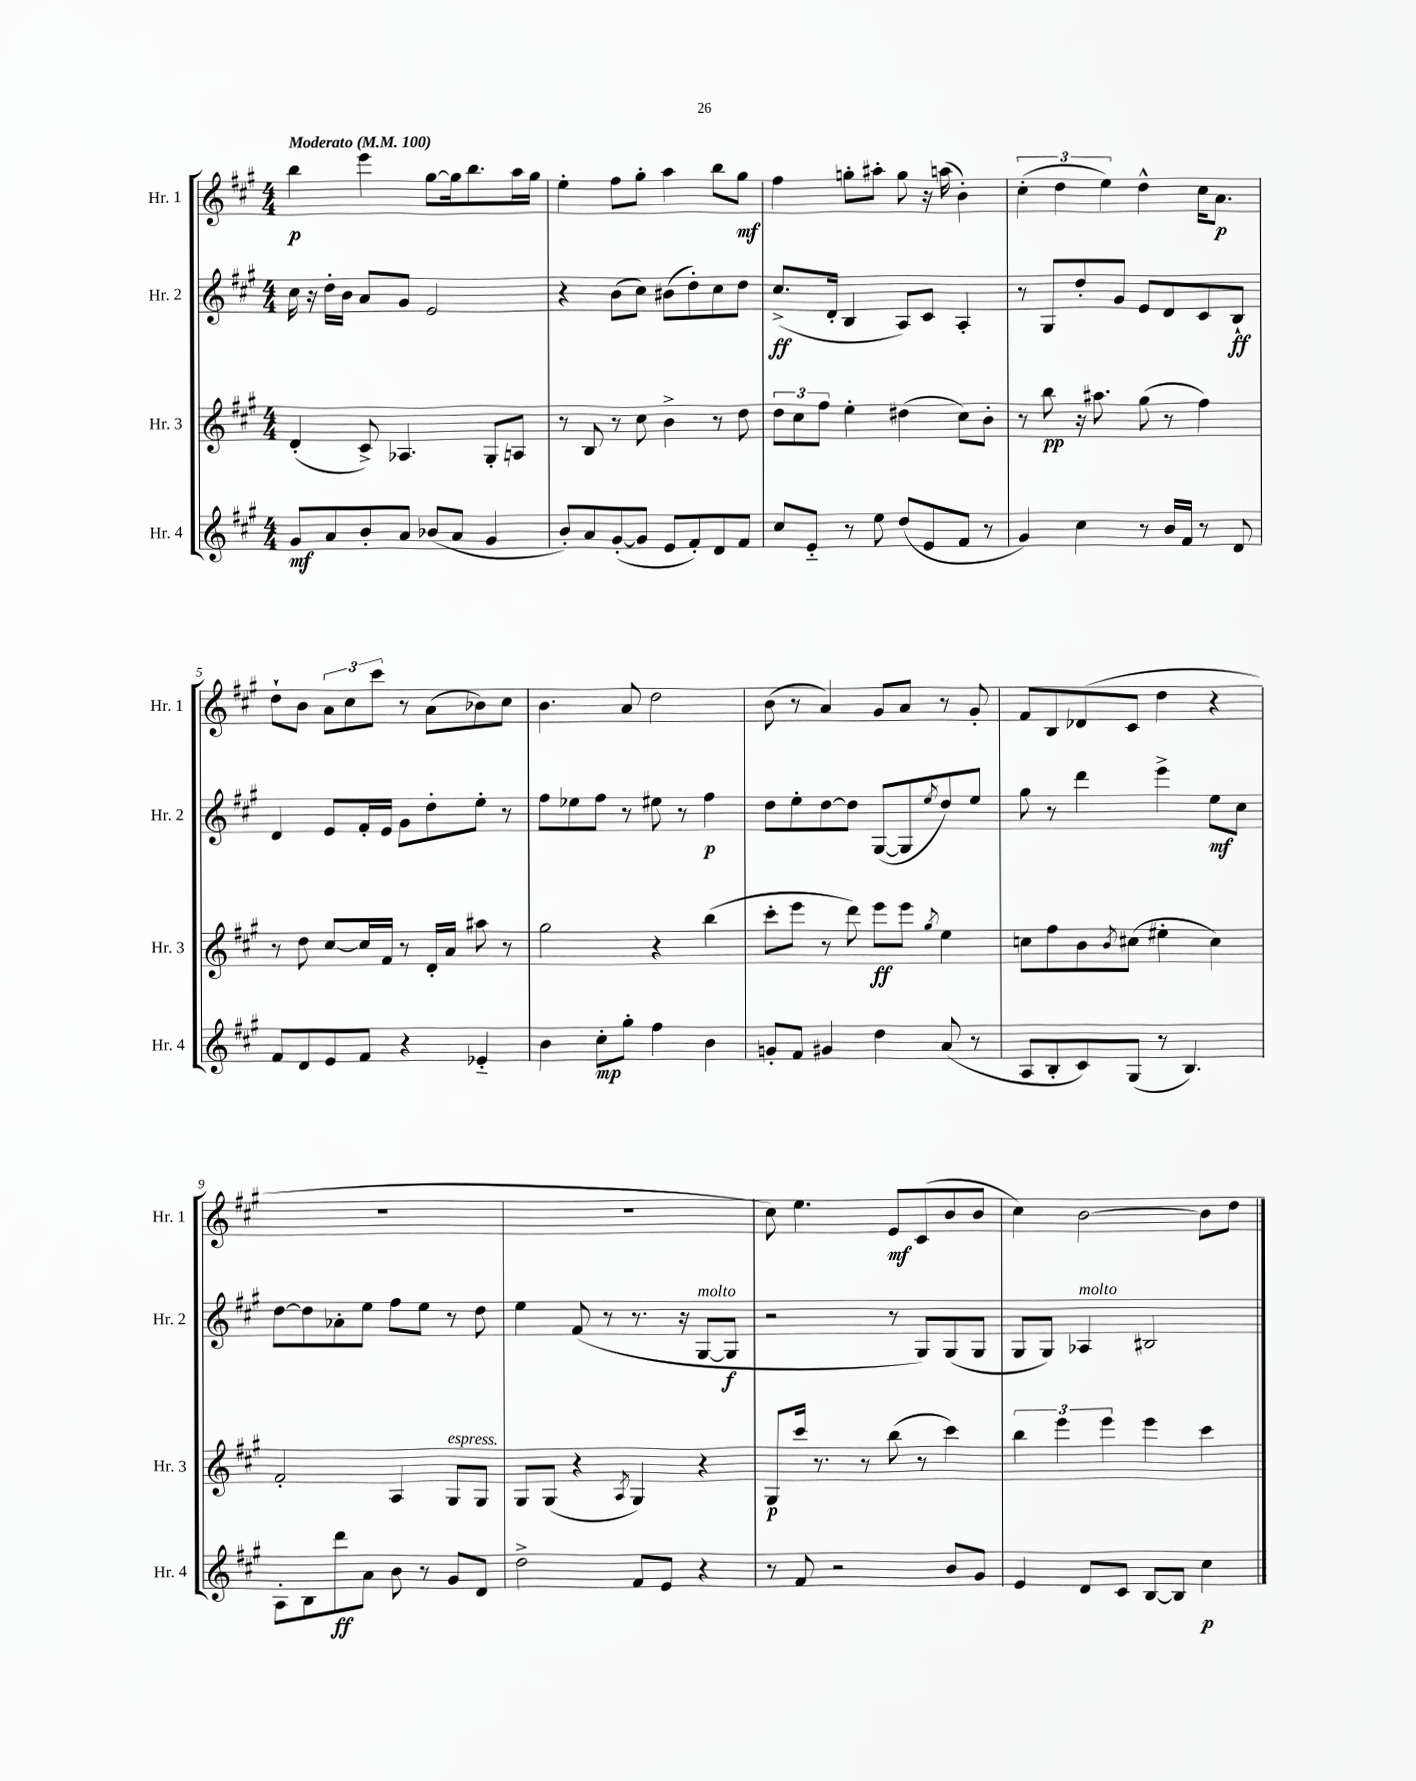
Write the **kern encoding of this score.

**kern	**kern	**kern	**kern
*staff4	*staff3	*staff2	*staff1
*clefG2	*clefG2	*clefG2	*clefG2
*k[f#c#g#]	*k[f#c#g#]	*k[f#c#g#]	*k[f#c#g#]
*M4/4	*M4/4	*M4/4	*M4/4
*MM100	*MM100	*MM100	*MM100
8g#	(4d'	16cc#	4bb
.	.	16r	.
8a	.	16dd'	.
.	.	16b	.
8b'	8c#^)	8a	4eee
8a	4.A-	8g#	.
(8b-	.	2e	[8gg#
8a	.	.	16gg#]
.	.	.	8.bb
4g#	8G#'	.	.
.	8A	.	16aa
.	.	.	16gg#
=	=	=	=
8b')	8r	4r	4ee'
8a	8B	.	.
([8g#'	8r	(8b	8ff#
8g#]	8cc#	8cc#)	8gg#'
8e	4b^	(8b#	4aa
8f#')	.	8dd')	.
8d	8r	8cc#	8bb
8f#	8dd	8dd	8gg#
=	=	=	=
8cc#	12dd	(8.cc#^	4ff#
.	12cc#	.	.
8e'~	.	.	.
.	12ff#	.	.
.	.	16d'	.
8r	4ee'	4B	8gg'
8ee	.	.	8aa#'
(8dd	(4dd#	8A)	8gg
8e	.	8c#	16r
.	.	.	(16aa
8f#	8cc#)	4A'	4b')
8r	8b'	.	.
=	=	=	=
4g#)	8r	8r	(6cc#'
.	8bb	8G#	.
.	.	.	6dd
4cc#	16r	8dd'	.
.	8.aa#	.	.
.	.	.	6ee)
.	.	8g#	.
8r	(8gg#	8e	4dd^^
16b	8r	8d	.
16f#	.	.	.
8r	4ff#)	8c#	16cc#
.	.	.	8.a
8d	.	8B`	.
=	=	=	=
8f#	8r	4d	8dd`
8d	8dd	.	8b
8e	[8cc#	8e	12a
.	.	.	12cc#
8f#	16cc#]	16f#'	.
.	.	.	12ccc#
.	16f#	16e	.
4r	8r	8g#	8r
.	16d'	8dd'	(8a
.	16a	.	.
4e-'~	8aa#	8ee'	8b-)
.	8r	8r	8cc#
=	=	=	=
4b	2gg#	8ff#	4.b
.	.	8ee-	.
8cc#'	.	8ff#	.
8gg#'	.	8r	8a
4ff#	4r	8ee#	2dd
.	.	8r	.
4b	(4bb	4ff#	.
=	=	=	=
8g'	8ccc#'	8dd	(8b
8f#	8eee	8ee'	8r
4g#	8r	[8dd	4a)
.	8ddd)	8dd]	.
4dd	8eee	([8G#	8g#
.	8eee	8G#]	8a
.	8qgg#	8qee	.
(8a	4ee	8dd)	8r
8r	.	8ee	8g#'
=	=	=	=
8A	8cc	8gg#	8f#
8B'	8ff#	8r	8B
8c#)	8b	4ddd	(8d-
.	8qb	.	.
(8G#	(8cc#	.	8c#
8r	4ee#'	4eee^	4dd
4.B)	.	.	.
.	4cc#)	8ee	4r
.	.	8cc#	.
=	=	=	=
8A'	2f#'	[8dd	1r
8B	.	8dd]	.
8ddd	.	8a-'	.
8a	.	8ee	.
8b	4A	8ff#	.
8r	.	8ee	.
8g#	8G#	8r	.
8d	8G#	8dd	.
=	=	=	=
2dd^	8G#	4ee	1r
.	(8G#	.	.
.	4r	(8f#	.
.	.	8r	.
.	8qA	.	.
8f#	4G#)	8.r	.
8e	.	.	.
.	.	16r	.
4r	4r	[8G#	.
.	.	8G#]	.
=	=	=	=
8r	8G#	2r	8cc#)
8f#	16ccc#	.	4.ee
.	8.r	.	.
2r	.	.	.
.	8r	.	.
.	(8bb	8r	8e
.	8r	8G#)	(8c#
8b	4ccc#)	(8G#	8b
8g#	.	8G#	8b
=	=	=	=
4e	6bb	8G#	4cc#)
.	.	8G#)	.
.	6eee	.	.
8d	.	4A-	[2b
.	6eee	.	.
8c#	.	.	.
[8B	4eee	2B#	.
8B]	.	.	.
4cc#	4ccc#	.	8b]
.	.	.	8dd
==	==	==	==
*-	*-	*-	*-
